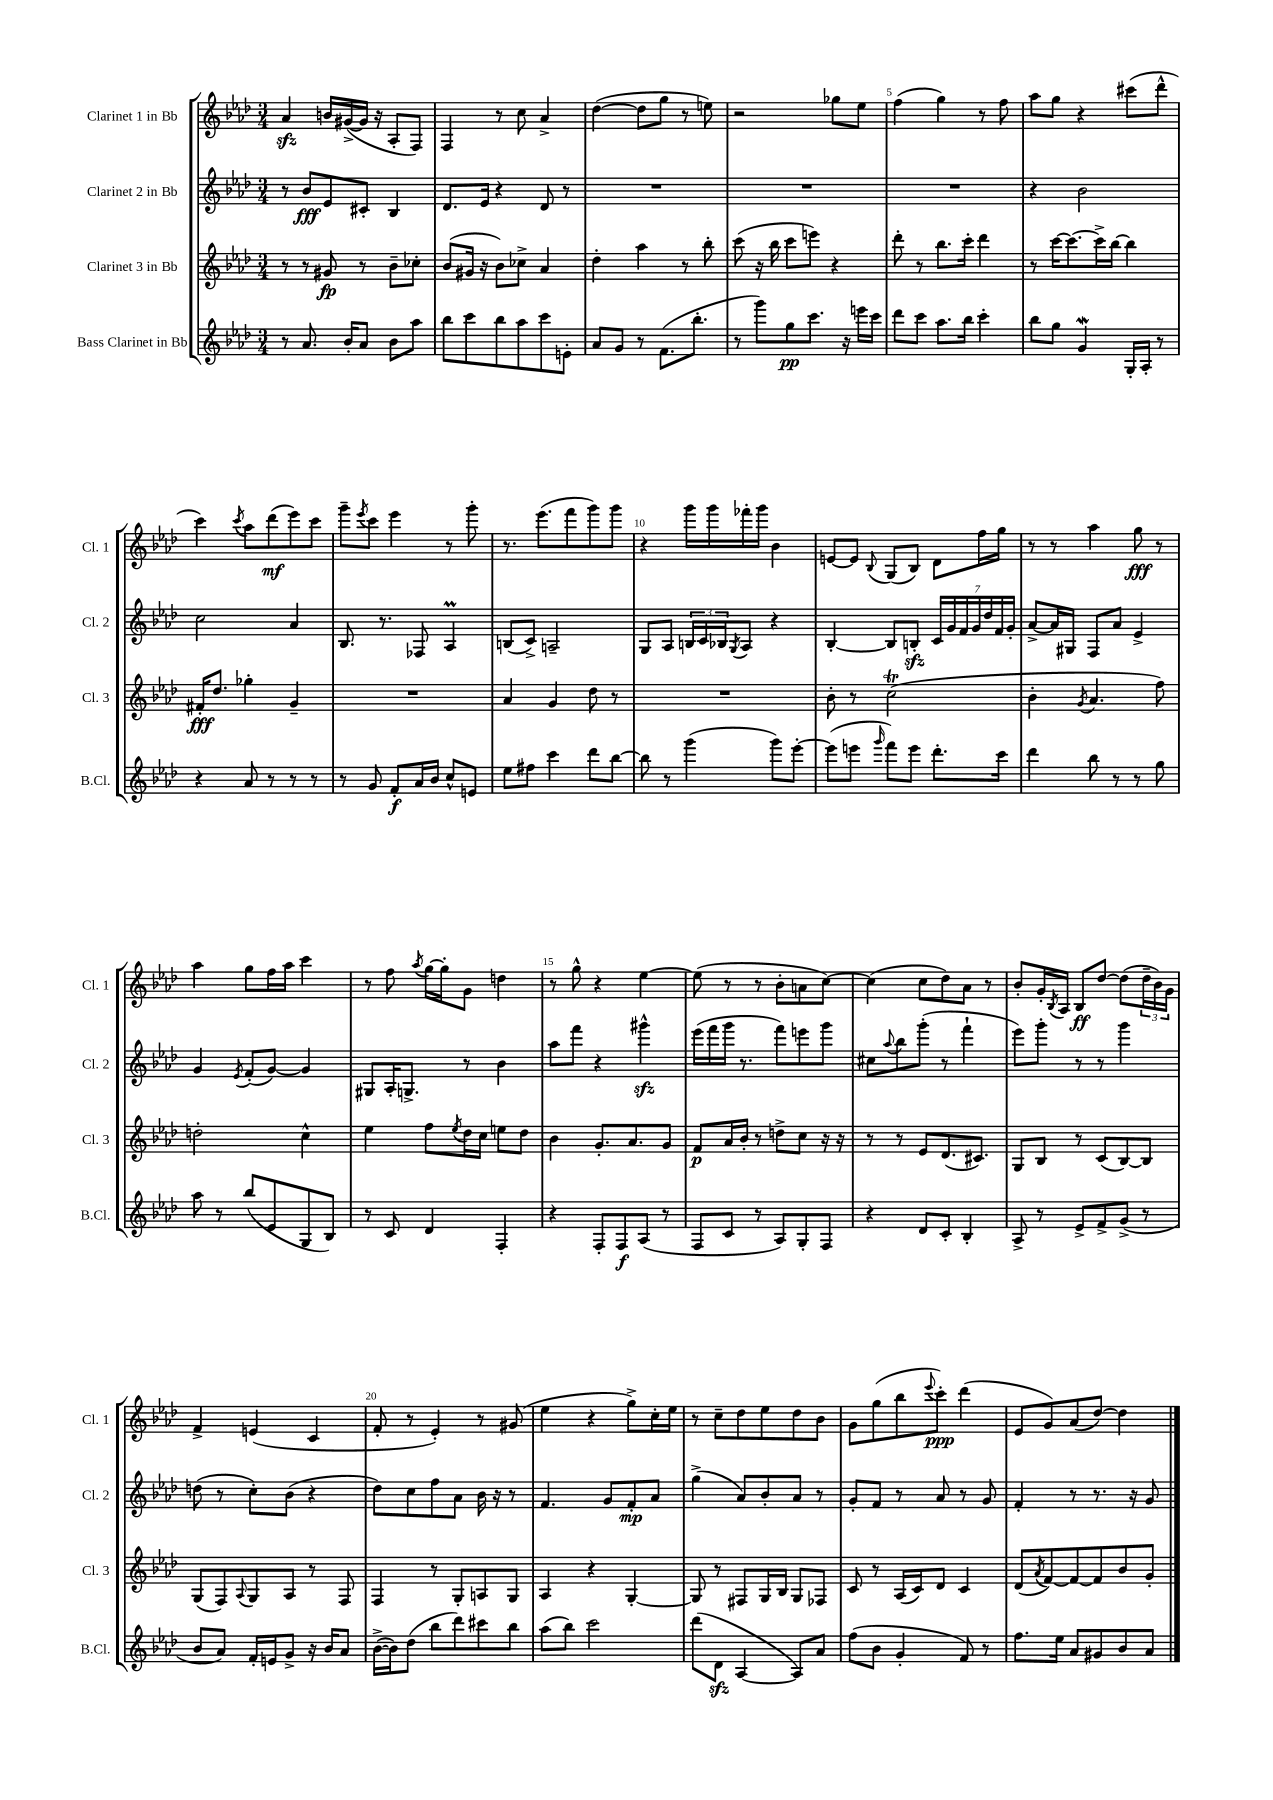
<<
\new StaffGroup <<
\new Staff = "s0" \with { instrumentName = "Clarinet 1 in Bb" shortInstrumentName = "Cl. 1" } {
    \clef treble \key aes \major \numericTimeSignature \time 3/4
    aes'4\sfz b'16 gis'16~->( gis'16 r16 aes8-. f8) |
    f4 r8 c''8 aes'4-> |
    des''4~( des''8 g''8 r8 e''8) |
    r2 ges''8 ees''8 |
    f''4( g''4) r8 f''8 |
    aes''8 g''8 r4 cis'''8( des'''8-^ |
    c'''4) \acciaccatura { c'''8 } aes''8 des'''8\mf( ees'''8) c'''8 |
    g'''8-- \acciaccatura { ees'''8 } c'''8 ees'''4 r8 g'''8-. |
    r8. ees'''8.( f'''8 g'''8) g'''8 |
    r4 g'''16 g'''16 fes'''16-. g'''16 bes'4 |
    e'8~ e'8 \appoggiatura { bes8 } g8( bes8) des'8 f''16 g''16 |
    r8 r8 aes''4 g''8\fff r8 |
    aes''4 g''8 f''16 aes''16 c'''4 |
    r8 f''8 \acciaccatura { aes''8 } g''16~ g''16-. g'8 d''4 |
    r8 g''8-^ r4 ees''4~ |
    ees''8( r8 r8 bes'8-. a'8 c''8~) |
    c''4( c''8 des''8) aes'8 r8 |
    bes'8-. g'16-. \acciaccatura { bes8 } aes16 bes8\ff des''8~ des''8( \tuplet 3/2 { des''16-- bes'16) g'16 } |
    f'4-> e'4( c'4 |
    f'8-. r8 ees'4-.) r8 gis'8( |
    ees''4 r4 g''8->) c''16-. ees''16 |
    r8 c''8-- des''8 ees''8 des''8 bes'8 |
    g'8 g''8( bes''8 \appoggiatura { ees'''8 } c'''8-.\ppp) des'''4( |
    ees'8 g'8) aes'8( des''8~) des''4 \bar "|." |
}
\new Staff = "s1" \with { instrumentName = "Clarinet 2 in Bb" shortInstrumentName = "Cl. 2" } {
    \clef treble \key aes \major \numericTimeSignature \time 3/4
    r8 bes'8\fff ees'8 cis'8-. bes4 |
    des'8. ees'16 r4 des'8 r8 |
    R2. |
    R2. |
    R2. |
    r4 bes'2 |
    c''2 aes'4 |
    bes8. r8. fes8 aes4\prall |
    b8( c'8->) a2-- |
    g8 aes8 \tuplet 3/2 { b16 c'16 bes16 } \acciaccatura { g8 } aes8 r4 |
    bes4~-. bes8 b8-.\sfz \tuplet 7/4 { c'16 g'16 f'16 g'16 des''16 f'16 g'16-. } |
    aes'8~-> aes'16 gis16 f8 aes'8 ees'4-> |
    g'4 \acciaccatura { ees'8 } f'8-.( g'8~) g'4 |
    gis8 aes16-. g8.-> r8 bes'4 |
    aes''8 f'''8 r4 gis'''4-^\sfz |
    ees'''16( f'''16 g'''16 r8. f'''8) e'''8 g'''8 |
    cis''8 \appoggiatura { aes''8 } bes''8 g'''8-.( r8 f'''4-! |
    ees'''8) g'''8-. r8 r8 g'''4 |
    d''8( r8 c''8-.) bes'8( r4 |
    des''8) c''8 f''8 aes'8 bes'16 r16 r8 |
    f'4. g'8 f'8-.\mp aes'8 |
    g''4->( aes'8) bes'8-. aes'8 r8 |
    g'8-. f'8 r8 aes'8 r8 g'8 |
    f'4-. r8 r8. r16 g'8 \bar "|." |
}
\new Staff = "s2" \with { instrumentName = "Clarinet 3 in Bb" shortInstrumentName = "Cl. 3" } {
    \clef treble \key aes \major \numericTimeSignature \time 3/4
    r8 r8 gis'8\fp r8 bes'8-- ces''8-. |
    bes'8( gis'16 r16 bes'8) ces''8-> aes'4 |
    des''4-. aes''4 r8 bes''8-. |
    c'''8( r16 bes''16 c'''8 e'''8) r4 |
    des'''8-. r8 bes''8. c'''16-. des'''4 |
    r8 c'''16~ c'''8.~ c'''16-> bes''16~ bes''4 |
    fis'16-.\fff des''8. ges''4-. g'4-- |
    R2. |
    aes'4 g'4 des''8 r8 |
    R2. |
    bes'8-. r8 c''2\trill( |
    bes'4-. \acciaccatura { g'8 } aes'4. f''8) |
    d''2-. c''4-^ |
    ees''4 f''8 \acciaccatura { ees''8 } des''16 c''16 e''8 des''8 |
    bes'4 g'8.-. aes'8. g'8 |
    f'8\p aes'16 bes'16-. r8 d''8-> c''8 r16 r16 |
    r8 r8 ees'8 des'8.( cis'8.) |
    g8 bes8 r8 c'8( bes8~) bes8 |
    g8( f8) \appoggiatura { aes8 } g8 aes8 r8 f8 |
    f4 r8 g8-. a8 g8 |
    aes4 r4 g4~-. |
    g8 r8 fis8 g16 bes16 g8 fes8 |
    c'8 r8 aes16( c'16) des'8 c'4 |
    des'8( \acciaccatura { aes'8 } f'8~) f'8~ f'8 bes'8 g'8-. \bar "|." |
}
\new Staff = "s3" \with { instrumentName = "Bass Clarinet in Bb" shortInstrumentName = "B.Cl." } {
    \clef treble \key aes \major \numericTimeSignature \time 3/4
    r8 aes'8. bes'16-. aes'8 bes'8 aes''8 |
    bes''8 c'''8 bes''8 aes''8 c'''8 e'8-. |
    aes'8 g'8 r8 f'8.( bes''8.-. |
    r8 g'''8) g''8\pp c'''8. r16 e'''16 c'''16 |
    des'''8 c'''8 aes''8. bes''16 c'''4-. |
    bes''8 g''8 g'4\mordent g16-. aes16-. r8 |
    r4 aes'8 r8 r8 r8 |
    r8 g'8 f'8-.\f aes'16 bes'16 c''8-^ e'8 |
    ees''8 fis''8 c'''4 des'''8 bes''8~ |
    bes''8 r8 g'''4( g'''8) ees'''8~-. |
    ees'''8( e'''8 \grace { g'''16 } f'''8) e'''8 des'''8.-. c'''16 |
    des'''4 bes''8 r8 r8 g''8 |
    aes''8 r8 bes''8( ees'8 g8 bes8) |
    r8 c'8 des'4 f4-. |
    r4 f8-. f8\f aes8( r8 |
    f8 c'8 r8 aes8) g8-. f8 |
    r4 des'8 c'8-. bes4-. |
    aes8-> r8 ees'8-> f'8-> g'8->( r8 |
    bes'8 aes'8) f'16-. e'16 g'8-> r16 bes'16 aes'8 |
    bes'16~->( bes'16) des''8( bes''8 des'''8) cis'''8 bes''8 |
    aes''8( bes''8) c'''2 |
    des'''8( des'8\sfz aes4~ aes8) aes'8 |
    f''8( bes'8 g'4-. f'8) r8 |
    f''8. ees''16 aes'8 gis'8 bes'8 aes'8 \bar "|." |
}
>>
>>
\layout { \context { \Score \override BarNumber.break-visibility = ##(#f #t #t) barNumberVisibility = #(every-nth-bar-number-visible 5) } }
